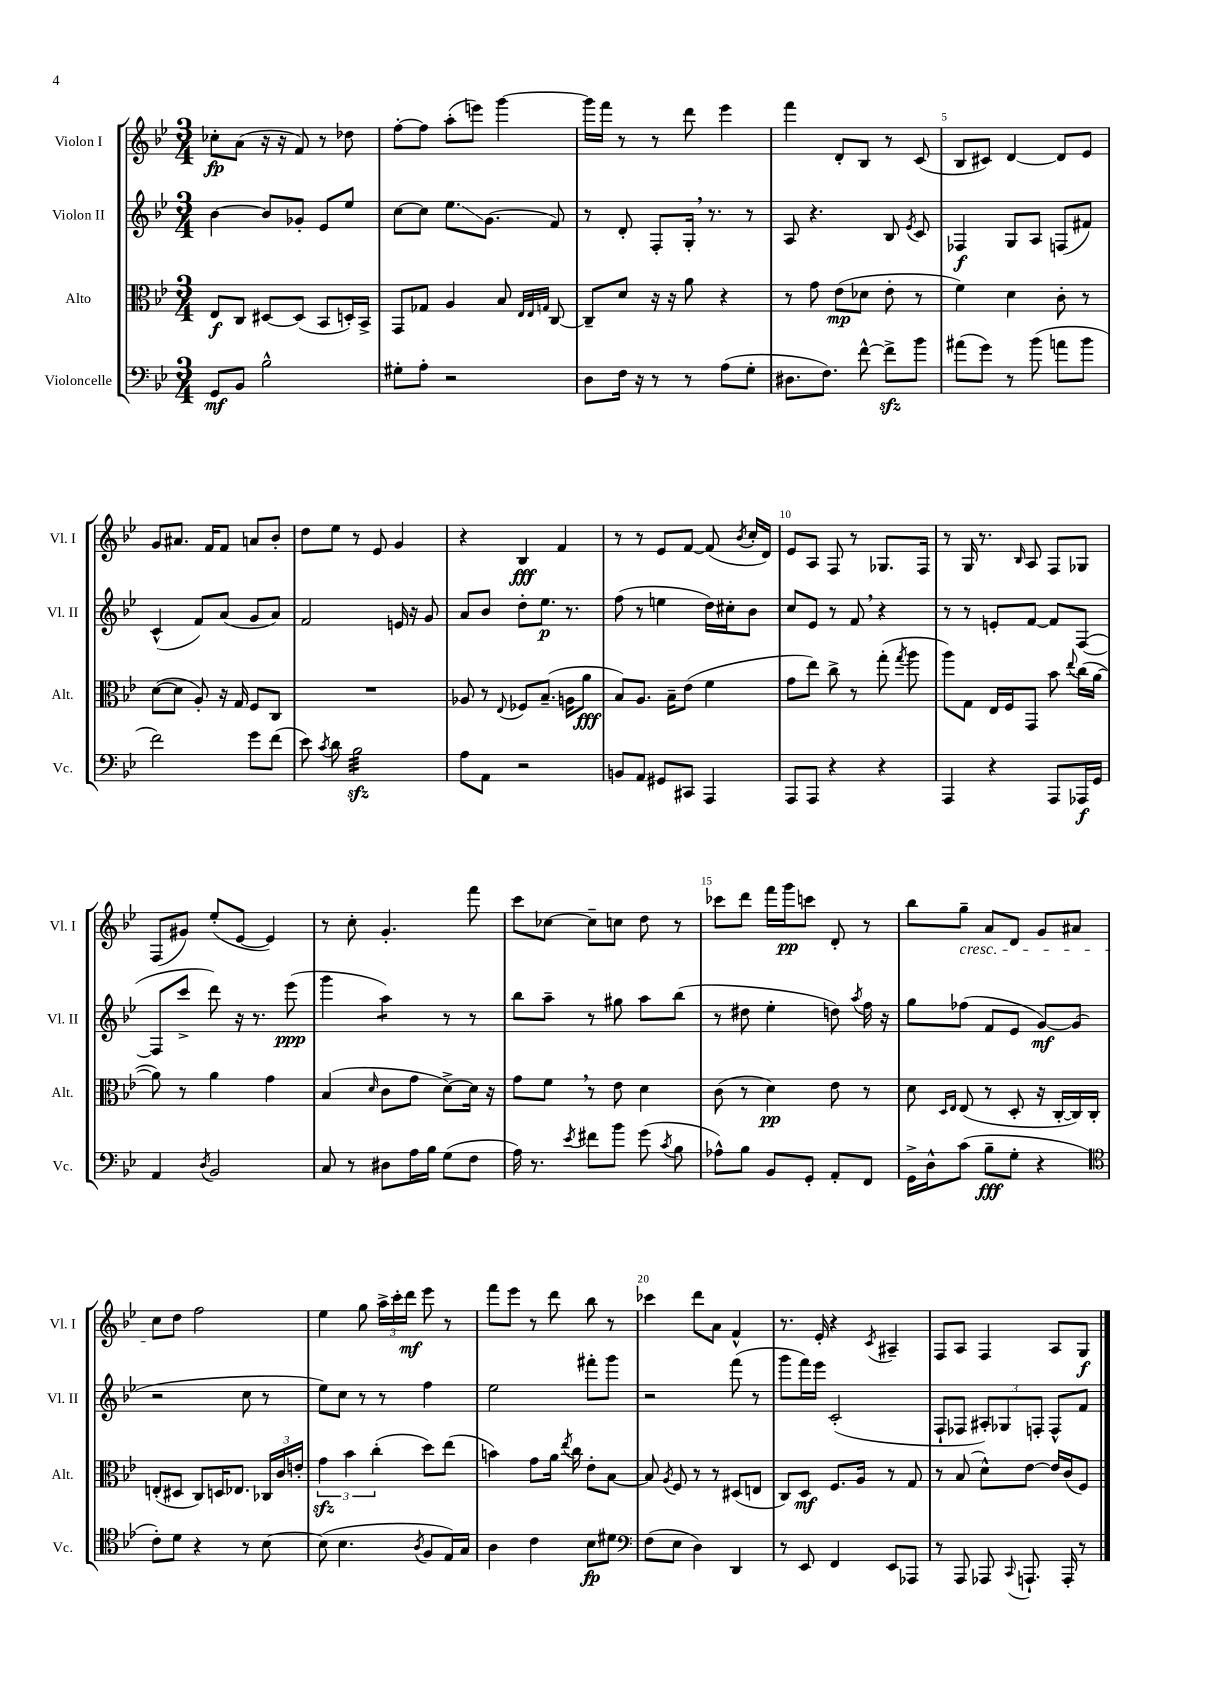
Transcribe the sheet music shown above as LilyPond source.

<<
\new StaffGroup <<
\new Staff = "s0" \with { instrumentName = "Violon I" shortInstrumentName = "Vl. I" } {
    \clef treble \key bes \major \numericTimeSignature \time 3/4
    \autoBeamOff ces''8[-.\fp a'8]( r16 r16 f'8) r8 des''8 |
    f''8[~-. f''8] a''8[-.( e'''8]) g'''4~ |
    g'''16[ f'''16] r8 r8 d'''8 ees'''4 |
    f'''4 d'8[-. bes8] r8 c'8( |
    bes8[ cis'8]) d'4~ d'8[ ees'8] |
    g'8[ ais'8.] f'16[ f'8] a'8[ bes'8]-. |
    d''8[ ees''8] r8 ees'8 g'4 |
    r4 bes4\fff f'4 |
    r8 r8 ees'8[ f'8]~ f'8( \acciaccatura { bes'8 } c''16[-. d'16]) |
    ees'8[ a8] f8 r8 ges8.[ f16] |
    r8 g16 r8. \grace { bes16 } a8 f8[ ges8] |
    f8[( gis'8]) ees''8[-.( ees'8]~ ees'4) |
    r8 c''8-. g'4.-. f'''8 |
    c'''8[ ces''8]~ ces''8[-- c''8] d''8 r8 |
    ces'''8[ d'''8] f'''16[ g'''16\pp c'''8] d'8-. r8 |
    bes''8[ g''8]--\cresc a'8[ d'8] g'8[ ais'8] |
    c''8[\! d''8] f''2 |
    ees''4 g''8 \tuplet 3/2 { a''16[-> c'''16-. d'''16]\mf } ees'''8 r8 |
    f'''8[ ees'''8] r8 d'''8 bes''8 r8 |
    ces'''4 d'''8[ a'8] f'4-^ |
    r8. ees'16-. r4 \acciaccatura { c'8 } ais4-- |
    f8[ a8] f4 a8[ g8]\f \bar "|." |
}
\new Staff = "s1" \with { instrumentName = "Violon II" shortInstrumentName = "Vl. II" } {
    \clef treble \key bes \major \numericTimeSignature \time 3/4
    \autoBeamOff bes'4~ bes'8[ ges'8]-. ees'8[ ees''8] |
    c''8[~ c''8] ees''8.[\glissando g'8.]( f'8) |
    r8 d'8-. f8[-. g16]-. \breathe r8. r8 |
    a8 r4. bes8 \acciaccatura { ees'8 } c'8 |
    fes4\f g8[ a8] f8[( fis'8]) |
    c'4-^( f'8[) a'8]( g'8[ a'8]) |
    f'2 e'16 r16 g'8 |
    a'8[ bes'8] d''8[-. ees''8.]\p r8. |
    f''8( r8 e''4 d''16[) cis''16-. bes'8] |
    c''8[ ees'8] r8 f'8 \breathe r4 |
    r8 r8 e'8[-. f'8]~ f'8[ f8]~( |
    f8[ c'''8]-> d'''8) r16 r8. ees'''8\ppp( |
    g'''4 a''4:8) r8 r8 |
    bes''8[ a''8]-- r8 gis''8 a''8[ bes''8]( |
    r8 dis''8 ees''4-. d''8) \acciaccatura { a''8 } f''16 r16 |
    g''8[ fes''8]( f'8[ ees'8] g'8[~\mf) g'8]( |
    r2 c''8 r8 |
    ees''8[) c''8] r8 r8 f''4 |
    ees''2 fis'''8[-. g'''8] |
    r2 f'''8( r8 |
    g'''8[ f'''16) ees'''16] c'2-.( |
    f8[-! fes8] \tuplet 3/2 { ais8[-.) ges8 f8]-. } f8[-^ f'8] \bar "|." |
}
\new Staff = "s2" \with { instrumentName = "Alto" shortInstrumentName = "Alt." } {
    \clef alto \key bes \major \numericTimeSignature \time 3/4
    \autoBeamOff ees8[\f c8] dis8[~ dis8]( bes,8[ d16-.) bes,16]-> |
    g,8[ ges8] a4 bes8 \grace { ees32[ ees32 g32] } c8~ |
    c8[-- d'8] r16 r16 a'8 r4 |
    r8 g'8 ees'8[\mp( des'8] ees'8-. r8 |
    f'4) d'4 c'8-. r8 |
    d'8[~( d'8] a8-.) r16 g16 f8[ c8] |
    R2. |
    aes8 r8 \appoggiatura { ees8 } fes8[ bes8.]--( a16[ a'8]\fff |
    bes8[) a8.] bes16[-- ees'8]( f'4 |
    g'8[ ees''8]) c''8-> r8 g''8-.( \acciaccatura { g''8 } a''8 |
    a''8[) g8] ees16[ f16 g,8] bes'8 \appoggiatura { ees''8 } c''16[( a'16]~ |
    a'8) r8 a'4 g'4 |
    bes4( \grace { d'16 } c'8[ g'8] d'8[~->) d'16] r16 |
    g'8[ f'8] \breathe r8 ees'8 d'4 |
    c'8( r8 d'4\pp) ees'8 r8 |
    d'8 \grace { d16[ ees16] } ees8( r8 d8-. r16 c16[~-. c16) c16]-. |
    e8[-.( dis8] c8[) d16 ees8.] \tuplet 3/2 { ces16[ c'16 e'16]-. } |
    \tuplet 3/2 { g'4\sfz bes'4 c''4-.( } d''8[) ees''8]( |
    b'4) g'8[ a'16] \acciaccatura { ees''8 } c''16 ees'8[-. bes8]~ |
    bes8 \acciaccatura { a8 } f8 r8 r8 dis8[( e8] |
    c8[) d8]\mf f8.[ a16] r8 g8 |
    r8 bes8( d'8[-^) ees'8]~ ees'16[ c'16( f8]) \bar "|." |
}
\new Staff = "s3" \with { instrumentName = "Violoncelle" shortInstrumentName = "Vc." } {
    \clef bass \key bes \major \numericTimeSignature \time 3/4
    \autoBeamOff g,8[\mf bes,8] bes2-^ |
    gis8[-. a8]-. r2 |
    d8[ f16] r16 r8 r8 a8[( g8]-. |
    dis8.[ f8.]) f'8~-^ f'8[->\sfz bes'8] |
    ais'8[( g'8]) r8 bes'8( a'8[ bes'8] |
    f'2) g'8[ f'8]( |
    ees'8) \acciaccatura { c'8 } d'8 bes2:32\sfz |
    a8[ a,8] r2 |
    b,8[ a,8] gis,8[ cis,8] a,,4 |
    a,,8[ a,,8] r4 r4 |
    a,,4 r4 a,,8[ aes,,16\f g,16] |
    a,4 \acciaccatura { d8 } bes,2 |
    c8 r8 dis8[ a16 bes16] g8[( f8] |
    a16) r8. \acciaccatura { ees'8 } fis'8[ bes'8] g'8( \acciaccatura { c'8 } bes8 |
    aes8[-^) bes8] bes,8[ g,8]-. a,8[-. f,8] |
    g,16[-> d16-^ c'8]( bes8[--\fff g8]-. r4 |
    \clef tenor c'8[-.) d'8] r4 r8 bes8~ |
    bes8( bes4. \acciaccatura { a8 } f8[ ees16) g16] |
    a4 c'4 bes8[\fp dis'8] |
    \clef bass f8[( ees8] d4) d,4 |
    r8 ees,8 f,4 ees,8[ aes,,8] |
    r8 a,,8 aes,,8 \appoggiatura { c,8 } a,,8.-! a,,16-. r8 \bar "|." |
}
>>
>>
\layout { \context { \Score \override BarNumber.break-visibility = ##(#f #t #t) barNumberVisibility = #(every-nth-bar-number-visible 5) } }
